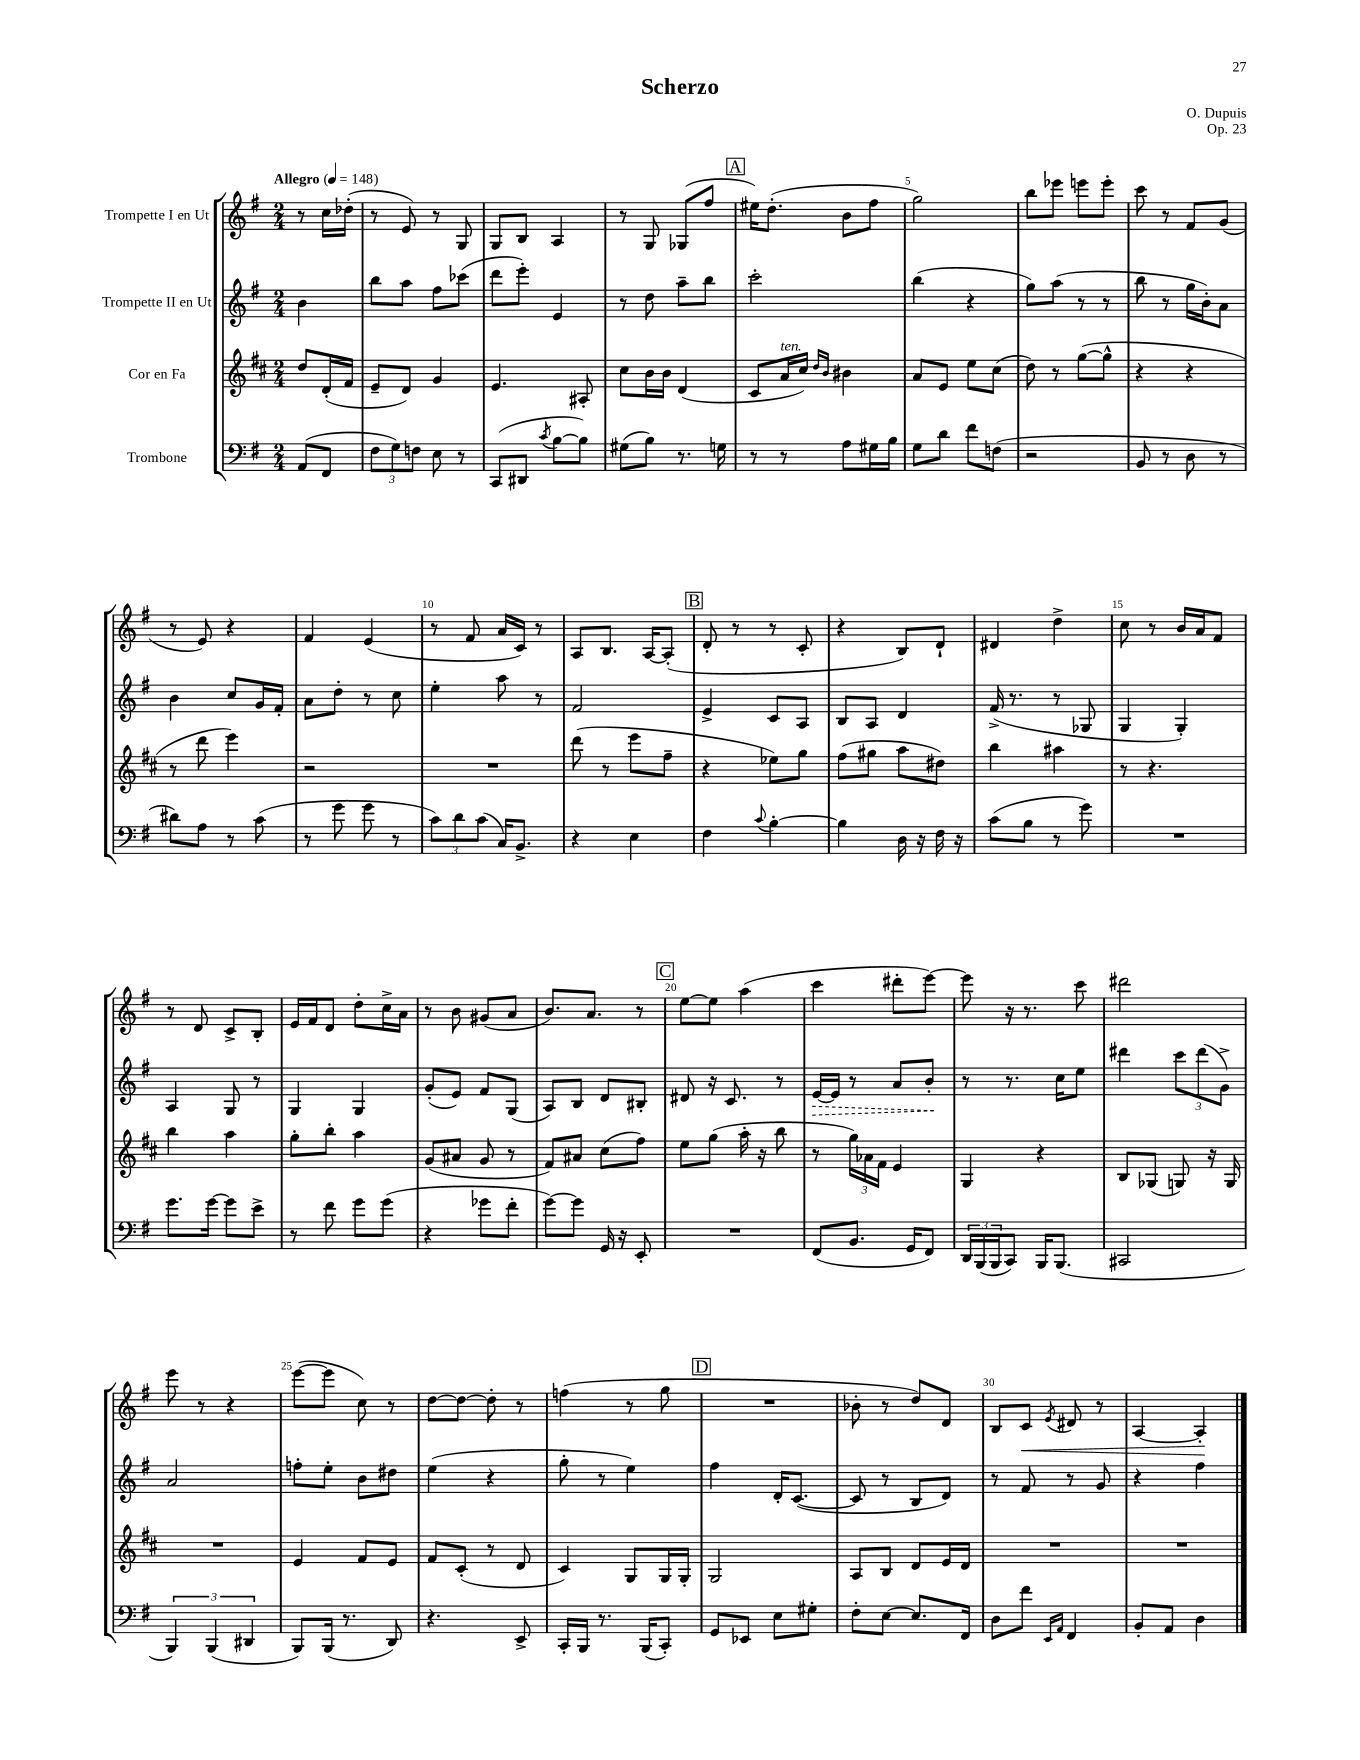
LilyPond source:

\header { title = "Scherzo" composer = "O. Dupuis" opus = "Op. 23" }
<<
\new StaffGroup <<
\new Staff = "s0" \with { instrumentName = "Trompette I en Ut" } {
    \clef treble \key g \major \numericTimeSignature \time 2/4 \partial 4 \tempo "Allegro" 4 = 148
    r8 c''16 des''16-.( |
    r8 e'8) r8 g8 |
    g8 b8 a4 |
    r8 g8 ges8( fis''8 |
    \mark \markup { \box "A" } eis''16) d''8.-.( b'8 fis''8 |
    g''2) |
    b''8 ees'''8 e'''8 e'''8-. |
    c'''8 r8 fis'8 g'8( |
    r8 e'8) r4 |
    fis'4 e'4( |
    r8 fis'8 a'16 c'16) r8 |
    a8 b8. a16~ a8-.( |
    \mark \markup { \box "B" } d'8-. r8 r8 c'8-. |
    r4 b8) d'8-! |
    dis'4 d''4-> |
    c''8 r8 b'16 a'16 fis'8 |
    r8 d'8 c'8-> b8-. |
    e'16 fis'16 d'8 d''8-. c''16-> a'16 |
    r8 b'8 gis'8( a'8 |
    b'8.) a'8. r8 |
    \mark \markup { \box "C" } e''8~ e''8 a''4( |
    c'''4 dis'''8-. e'''8~) |
    e'''8 r16 r8. c'''8 |
    dis'''2 |
    e'''8 r8 r4 |
    e'''8~( e'''8 c''8) r8 |
    d''8~ d''8~ d''8-. r8 |
    f''4( r8 g''8 |
    \mark \markup { \box "D" } R2 |
    bes'8-. r8 d''8) d'8 |
    b8 c'8\< \acciaccatura { e'8 } dis'8 r8 |
    a4~ a4-.\! \bar "|." |
}
\new Staff = "s1" \with { instrumentName = "Trompette II en Ut" } {
    \clef treble \key g \major \numericTimeSignature \time 2/4 \partial 4
    b'4 |
    b''8 a''8 fis''8 ces'''8( |
    d'''8 e'''8-.) e'4 |
    r8 d''8 a''8-- b''8 |
    \mark \markup { \box "A" } c'''2-. |
    b''4( r4 |
    g''8) a''8( r8 r8 |
    b''8 r8 g''16 b'16-.) a'8 |
    b'4 c''8 g'16 fis'16-. |
    a'8 d''8-. r8 c''8 |
    e''4-. a''8 r8 |
    fis'2 |
    \mark \markup { \box "B" } e'4-> c'8 a8 |
    b8 a8 d'4 |
    fis'16->( r8. r8 ges8 |
    g4 g4-.) |
    a4 g8 r8 |
    g4 g4 |
    g'8-.( e'8) fis'8 g8( |
    a8) b8 d'8 bis8-. |
    \mark \markup { \box "C" } dis'8 r16 c'8. r8 |
    \once \override Hairpin.style = #'dashed-line e'16~\> e'16 r8 a'8 b'8-.\! |
    r8 r8. c''16 e''8 |
    dis'''4 \tuplet 3/2 { c'''8 dis'''8( g'8->) } |
    a'2 |
    f''8-. e''8-. b'8 dis''8 |
    e''4( r4 |
    g''8-. r8 e''4) |
    \mark \markup { \box "D" } fis''4 d'16-. c'8.~( |
    c'8 r8 b8 d'8) |
    r8 fis'8 r8 g'8 |
    r4 fis''4 \bar "|." |
}
\new Staff = "s2" \with { instrumentName = "Cor en Fa" } {
    \clef treble \key d \major \numericTimeSignature \time 2/4 \partial 4
    d''8 d'16-.( fis'16 |
    e'8-- d'8) g'4 |
    e'4. ais8-. |
    cis''8 b'16 b'16 d'4( |
    \mark \markup { \box "A" } cis'8 a'16^\markup { \italic "ten." } cis''16) \grace { d''16 b'16 } bis'4 |
    a'8 e'8 e''8 cis''8( |
    d''8) r8 g''8~( g''8-^ |
    r4 r4 |
    r8 d'''8 e'''4) |
    r2 |
    R2 |
    d'''8( r8 e'''8 fis''8-- |
    \mark \markup { \box "B" } r4 ees''8) g''8 |
    fis''8( gis''8 a''8 dis''8) |
    b''4 ais''4 |
    r8 r4. |
    b''4 a''4 |
    g''8-. b''8-. a''4 |
    g'8( ais'8 g'8 r8 |
    fis'8) ais'8 cis''8( fis''8) |
    \mark \markup { \box "C" } e''8 g''8( a''16-. r16 b''8 |
    r8 \tuplet 3/2 { g''16) aes'16 fis'16 } e'4 |
    g4 r4 |
    b8 ges8( g8) r16 g16 |
    R2 |
    e'4 fis'8 e'8 |
    fis'8 cis'8-.( r8 d'8 |
    cis'4) g8 g16 g16-. |
    \mark \markup { \box "D" } g2 |
    a8 b8 d'8 e'16 d'16 |
    R2 |
    R2 \bar "|." |
}
\new Staff = "s3" \with { instrumentName = "Trombone" } {
    \clef bass \key g \major \numericTimeSignature \time 2/4 \partial 4
    a,8( fis,8 |
    \tuplet 3/2 { fis8 g8) f8 } e8 r8 |
    c,8( dis,8 \acciaccatura { c'8 } b8~ b8) |
    gis8( b8) r8. g16 |
    \mark \markup { \box "A" } r8 r8 a8 gis16 b16 |
    g8 d'8 fis'8 f8( |
    r2 |
    b,8 r8 d8 r8 |
    dis'8) a8 r8 c'8( |
    r8 g'8 g'8 r8 |
    \tuplet 3/2 { c'8) d'8 c'8( } c16) b,8.-> |
    r4 e4 |
    \mark \markup { \box "B" } fis4 \appoggiatura { c'8 } b4~-. |
    b4 d16 r16 fis16 r16 |
    c'8( b8 r8 g'8) |
    R2 |
    g'8. g'16~ g'8 e'8-> |
    r8 fis'8 g'8 g'8( |
    r4 ges'8 fis'8-. |
    g'8~) g'8 g,16 r16 e,8-. |
    \mark \markup { \box "C" } R2 |
    fis,8( b,8. g,16 fis,8) |
    \tuplet 3/2 { d,16 b,,16( b,,16 } c,8) b,,16 b,,8.( |
    cis,2 |
    \tuplet 3/2 { b,,4) b,,4( dis,4 } |
    b,,8) b,,16( r8. d,8) |
    r4. e,8-> |
    c,16-. b,,16 r8. b,,16( c,8-.) |
    \mark \markup { \box "D" } g,8 ees,8 e8 gis8-. |
    fis8-. e8~ e8. fis,16 |
    d8 fis'8 \grace { e,16 a,16 } fis,4 |
    b,8-. a,8 d4 \bar "|." |
}
>>
>>
\layout { \context { \Score \override BarNumber.break-visibility = ##(#f #t #t) barNumberVisibility = #(every-nth-bar-number-visible 5) } }
